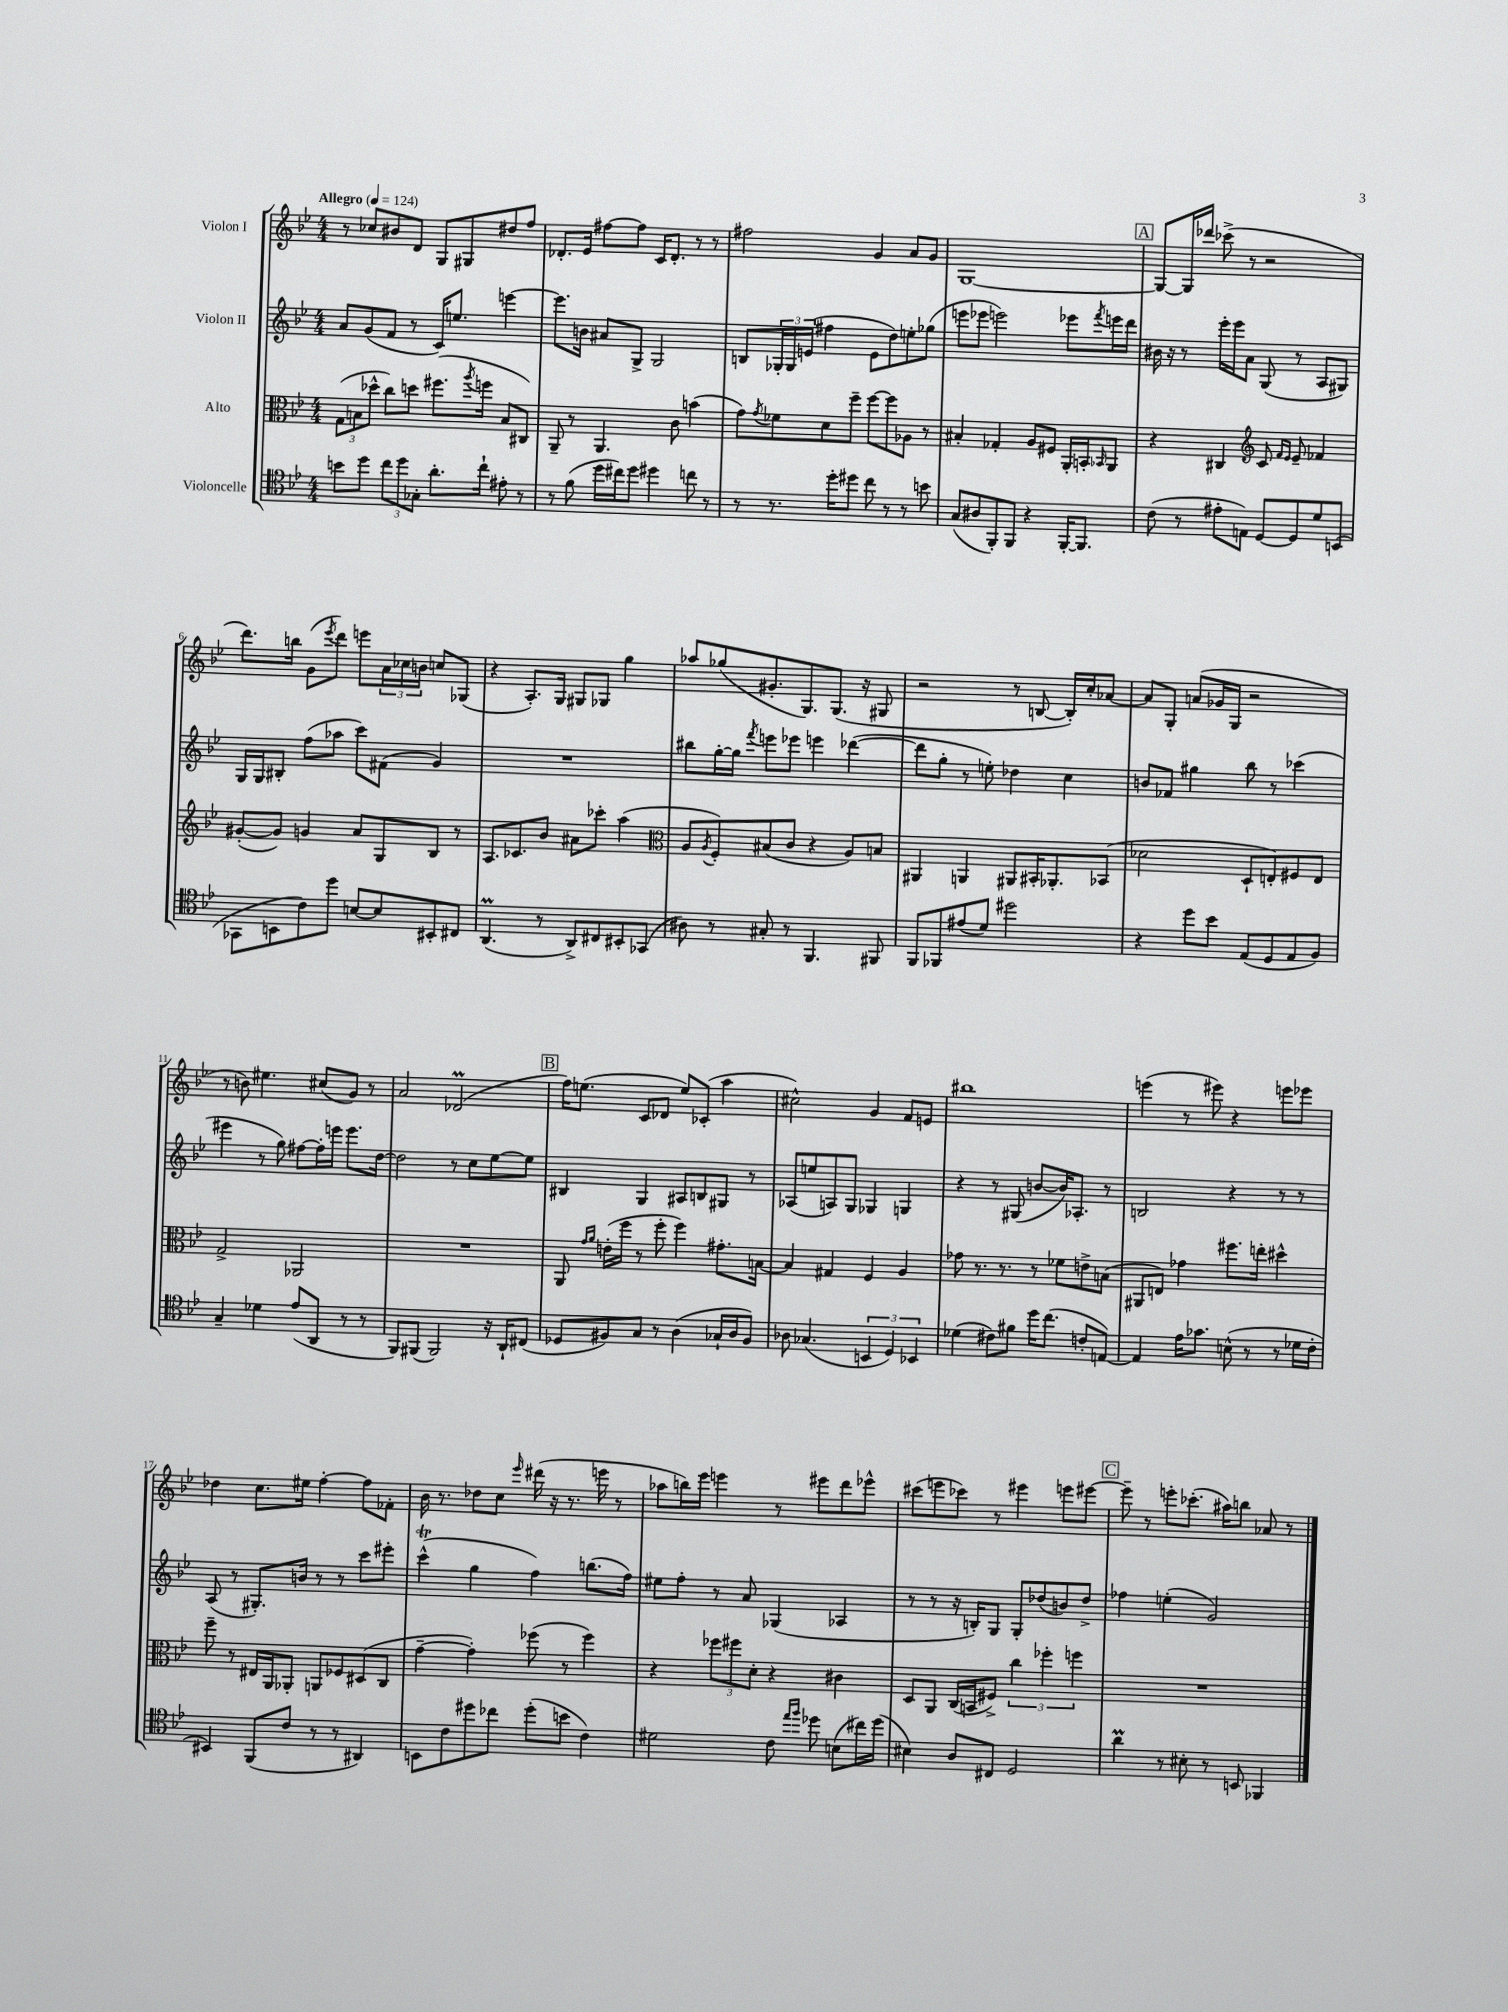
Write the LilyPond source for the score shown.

<<
\new StaffGroup <<
\new Staff = "s0" \with { instrumentName = "Violon I" } {
    \clef treble \key bes \major \numericTimeSignature \time 4/4 \tempo "Allegro" 4 = 124
    r8 ces''8 bis'8 d'8 g8 gis8 dis''8 f''8 |
    des'8.-. ees'16 fis''8~ fis''8 c'16 des'8.-. r8 r8 |
    fis''2 g'4 a'8 g'8 |
    g1~ |
    \mark \markup { \box "A" } g8~ g16 des'''16 ces'''8->( r8 r2 |
    d'''8.) b''16 g'8( \acciaccatura { ees'''8 } d'''8) e'''8 \tuplet 3/2 { a'16 ces''16 b'16 } c''8 ges8( |
    r4 a8.-.) g16 gis8 ges8 g''4 |
    aes''8 ges''8( gis'8.-. g8.) g8.( r16 gis8 |
    r2 r8 b8~ b16-.) c''16-. aes'8~ |
    aes'8 g8-. a'8( ges'16 g16 r2 |
    r8 b'8) eis''4. cis''8( g'8) r8 |
    a'2 des'2\prall( |
    \mark \markup { \box "B" } f''16) e''8.( c'8 des'8 e''8) ces'8-.( a''4 |
    cis''2-^) g'4 f'8 e'8 |
    bis''1 |
    e'''4( r8 eis'''8) r4 e'''8 ees'''8 |
    des''4 c''8. eis''16 f''4~-. f''8 fes'8-. |
    bes'16 r8. des''8 c''8 \grace { ees'''16 } dis'''16( r16 r8. e'''16 r8 |
    aes''8 b''16) ees'''16 e'''4 r8 eis'''8 d'''8 ees'''8-^ |
    cis'''8( e'''8 ces'''8) r8 eis'''4 e'''8 eis'''8~ |
    \mark \markup { \box "C" } eis'''8-- r8 e'''8-. ces'''8.-.( ais''16) b''8 aes'8 r8 \bar "|." |
}
\new Staff = "s1" \with { instrumentName = "Violon II" } {
    \clef treble \key bes \major \numericTimeSignature \time 4/4
    a'8 g'8( f'8 r8 c'16) e''8. e'''4~ |
    e'''8. b'16 ais'8 g8-> g2 |
    b8 \tuplet 3/2 { ges16-. ges16 e'16( } fis''4 e'8 d''8) e''8-. ges''8( |
    e'''8 ees'''8 e'''2) ees'''8 \acciaccatura { f'''8 } e'''16 d'''16 |
    \mark \markup { \box "A" } bis'16 r16 r8 ees'''16-. ees'''16 a'8 g8( r8 a8 gis8) |
    g16 g16 bis8-. f''8( aes''8 c'''8) fis'8( g'4) |
    R1 |
    bis''8 g''16~-. g''16 \acciaccatura { f'''8 } e'''8 ees'''8 e'''4 des'''4~( |
    des'''8 g''8-. r8 e''8-.) des''4 c''4 |
    b'8 fes'8 gis''4 bes''8 r8 ces'''4( |
    eis'''4 r8 g''8) fis''8~ fis''16-. e'''16 e'''8. d''16~ |
    d''2 r8 c''8 ees''8~ ees''8 |
    \mark \markup { \box "B" } bis4 g4 ais8 b8 gis8 r8 |
    aes8( e''8 a8) g8 ges4 g4 |
    r4 r8 gis8( b'8~ b'16) aes8.-. r8 |
    b2 r4 r8 r8 |
    a8( r8 gis8.-.) b'16 r8 r8 c'''8 eis'''8-. |
    c'''4-^\trill( g''4 f''4) b''8.( f''16) |
    eis''8 f''8-. r8 a'8 ges4( aes4 |
    r8 r8 r16 b16-.) g8 g8-. des''8( b'8) des''8-> |
    \mark \markup { \box "C" } fes''4 e''4-.( g'2) \bar "|." |
}
\new Staff = "s2" \with { instrumentName = "Alto" } {
    \clef alto \key bes \major \numericTimeSignature \time 4/4
    \tuplet 3/2 { g8( b8 des''8-^ } c''8) d''8 fis''8.( \acciaccatura { a''8 } f''16 b8 cis8) |
    a,8-- r8 a,4. c'8 b'4( |
    g'8) \acciaccatura { g'8 } fes'8 d'8 f''8-- f''8~ f''8 aes8 r8 |
    bis4-. ges4-. a8 fis8 a,16-. b,16-. \grace { bes,16 } a,8 |
    \mark \markup { \box "A" } r4 cis4 \clef treble c'8 \grace { f'16 ees'16 } ees'8-- fes'4 |
    gis'8~-.( gis'8) g'4 a'8 g8 bes8 r8 |
    a8. ces'8. bes'8 ais'8 ces'''8-. a''4( |
    \clef alto a8 \acciaccatura { a8 } f8-.) bis8( c'8 r4 a8) b8 |
    ais,4 a,4 ais,8 bis,16-. aes,8.-. bes,8( |
    des'2 d8-! e8-.) fis8 e8 |
    g2-> aes,2 |
    R1 |
    \mark \markup { \box "B" } a,8 \grace { g'16 a'16 } e'16-.( f''16 r8 f''8-. f''4) gis'8.-. b16~ |
    b4 gis4 f4 a4 |
    ges'8 r8. r8. r8 fes'8 e'8-> b8( |
    ais,8 e8) ges'4 fis''8. e''16-. dis''4-^ |
    f''8-- r8 eis16 a,16 aes,8-. a,8 fes8 dis8( c8 |
    g'4~-- g'4-.) fes''8( r8 fes''4) |
    r4 \tuplet 3/2 { fes''8 fis''8 d'8-. } r4 cis'4 |
    d8 a,8 c16( b,16 fis8->) \tuplet 3/2 { c''4 fes''4-. f''4 } |
    \mark \markup { \box "C" } R1 \bar "|." |
}
\new Staff = "s3" \with { instrumentName = "Violoncelle" } {
    \clef tenor \key bes \major \numericTimeSignature \time 4/4
    b'8 d''8 \tuplet 3/2 { c''8 d''8 ges8-. } a'8.-. c''16-! eis'8-. r8 |
    r8 f'8( d''16 cis''16) d''8 dis''4 c''8 r8 |
    r8 r8. d''16-. dis''8 c''8 r8 r8 b'8 |
    g8( ais8 f,8-.) f,8 r4 f,16~-. f,8. |
    \mark \markup { \box "A" } c'8( r8 eis'8-. e8) d8~ d8 d'8 b,8( |
    ges,8 b,8 c'8) d''8 b8~ b8 bis,8-. cis8 |
    a,4.\prall( r8 a,8->) cis8 bis,8-. ges,8( |
    ais8) r8 gis8-. r8 f,4. fis,8 |
    f,8 fes,8 eis'8( d'8) dis''2 |
    r4 d''8 bes'8 ees8( d8 ees8 f8) |
    g4-- des'4 ees'8( a,8 r8 r8 |
    f,8) fis,8( fis,2) r16 a,16-! cis8( |
    \mark \markup { \box "B" } des8 fis8) g8 r8 a4( ges16-! a16 fis8) |
    aes8 ges4.( \tuplet 3/2 { b,4 d4) bes,4 } |
    des'4( cis'8) fis'8 d''16 c''8.( c'8-. e8~) |
    e4 ees'16 ges'8. b8-^( r8 r8 des'16 c'16-. |
    bis,4) f,8( c'8 r8 r8 ais,4) |
    b,8 c'8 dis''8 ces''8 dis''8-.( b'8 c'4) |
    dis'2 c'8 \grace { ees''16 f''16 } des''8 b8( cis''16) des''16( |
    bis4) a8 cis8 d2 |
    \mark \markup { \box "C" } a'4\prall r8 bis8-. r8 b,8 fes,4 \bar "|." |
}
>>
>>
